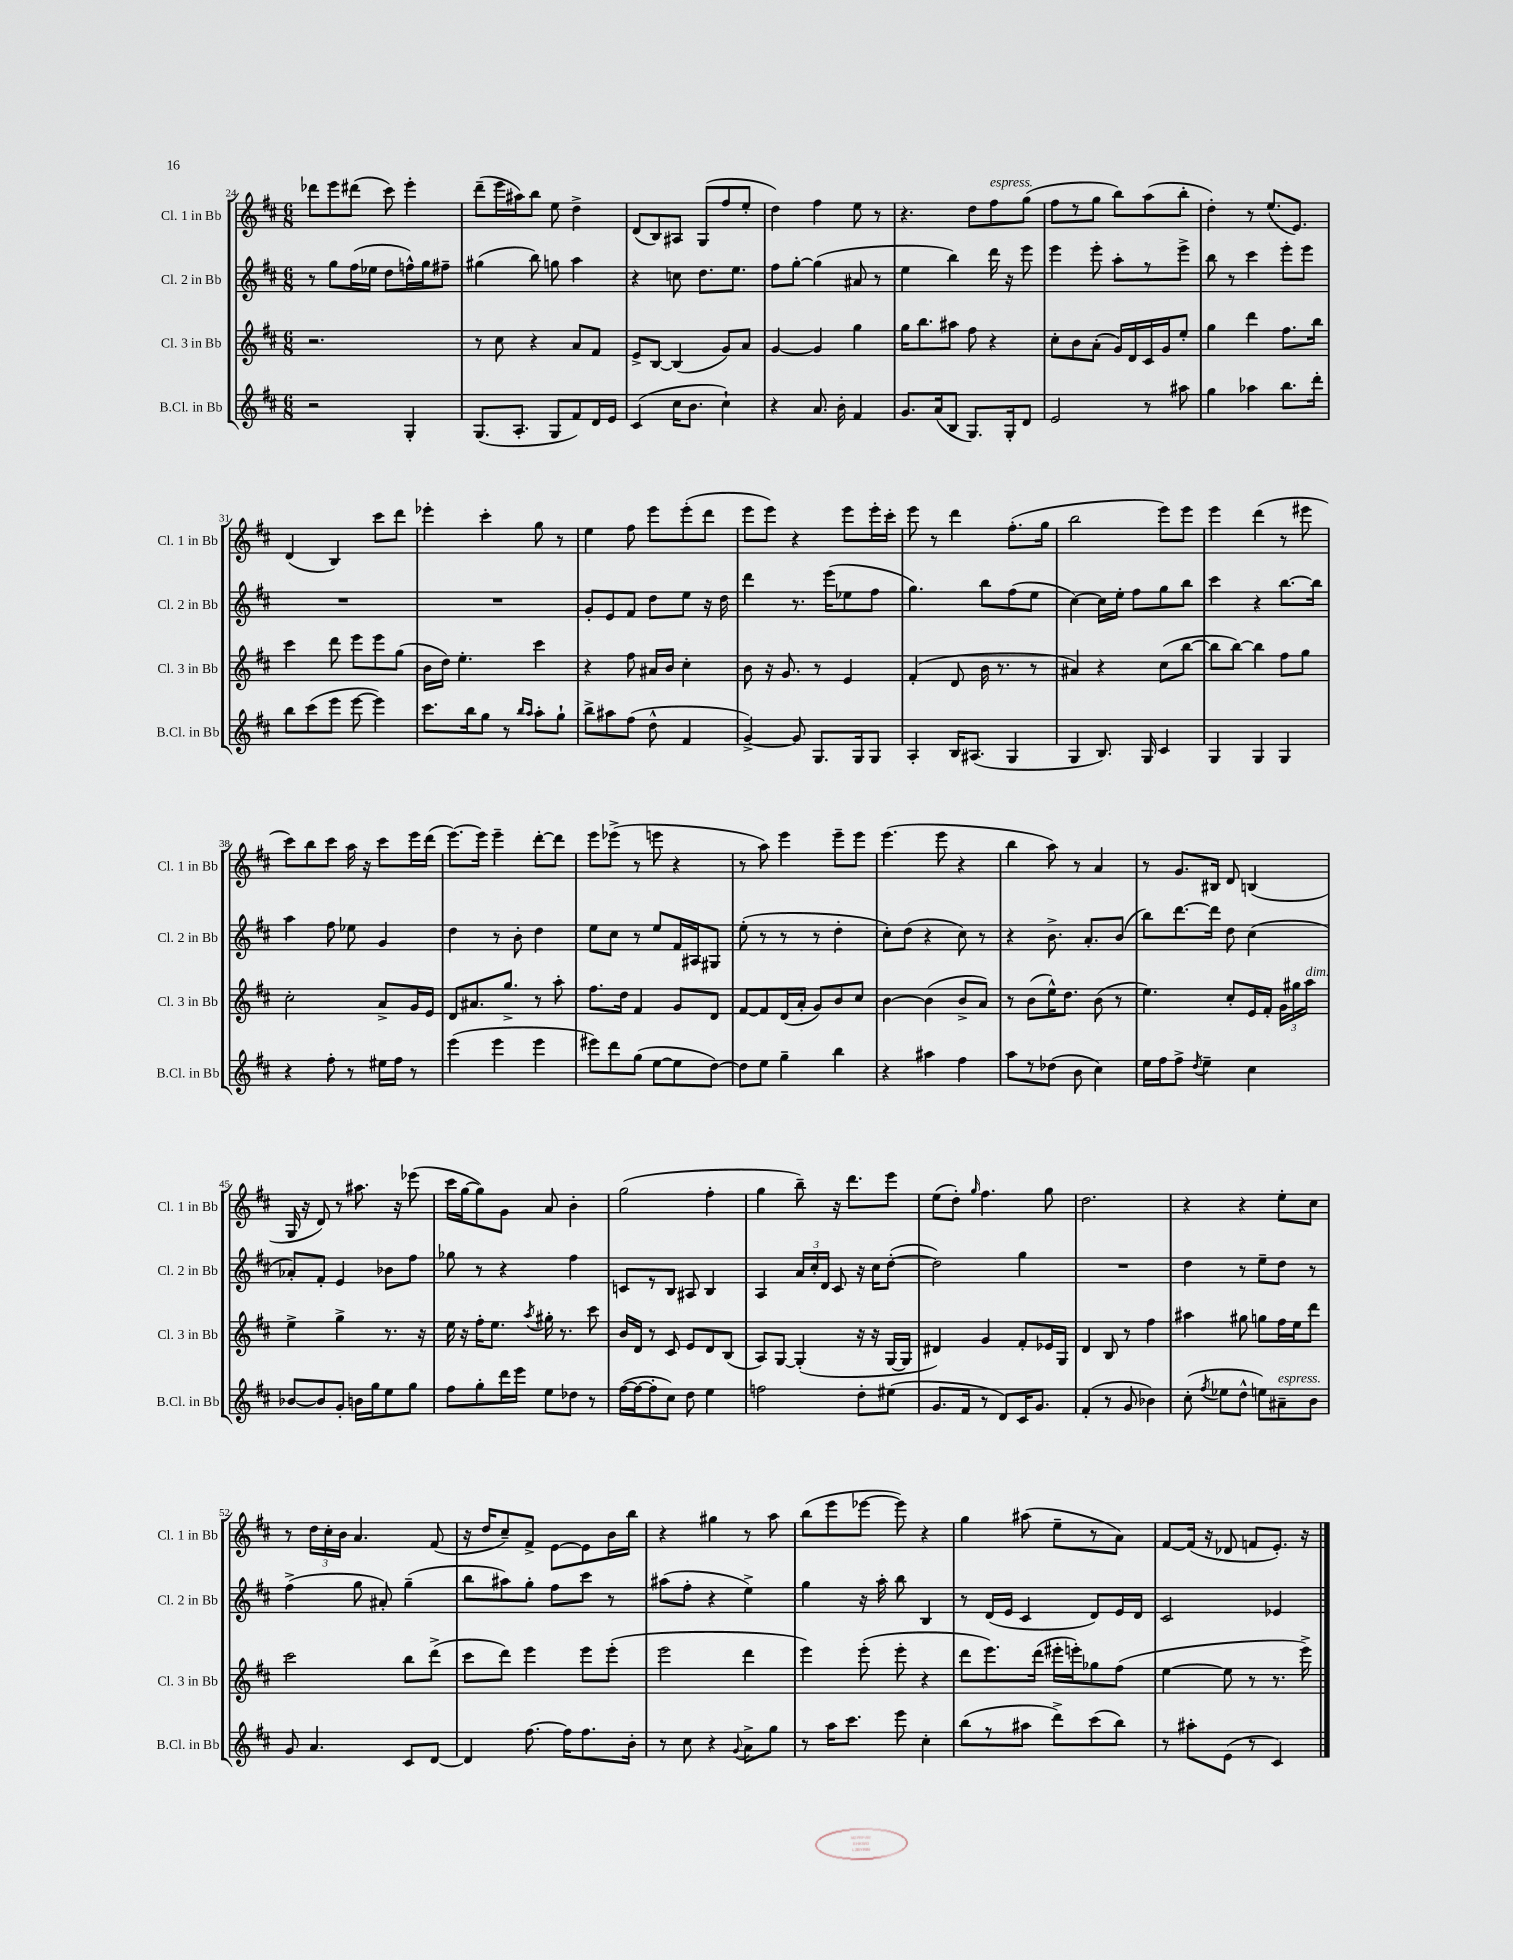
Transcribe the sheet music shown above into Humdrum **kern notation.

**kern	**kern	**kern	**kern
*part4	*part3	*part2	*part1
*staff4	*staff3	*staff2	*staff1
*I"B.Cl. in Bb	*I"Cl. 3 in Bb	*I"Cl. 2 in Bb	*I"Cl. 1 in Bb
*I'B.Cl. in Bb	*I'Cl. 3 in Bb	*I'Cl. 2 in Bb	*I'Cl. 1 in Bb
*clefG2	*clefG2	*clefG2	*clefG2
*k[f#c#]	*k[f#c#]	*k[f#c#]	*k[f#c#]
*M6/8	*M6/8	*M6/8	*M6/8
=24	=24	=24	=24
2r	2.r	8r	8ddd-X\L
.	.	8gg\L	8eee\
.	.	(16ff#\L	(8ddd#X\J
.	.	16ee-X\JJ	.
.	.	8dd\L	8ccc#\)
4G'/	.	16ffn^^\L)	4eee'\
.	.	16gg\J	.
.	.	8ff#X~\J	.
=25	=25	=25	=25
(8.G/L	8r	(4gg#X\	(8ddd~\L
.	8cc#\	.	16eee\L
8.A'/J	.	.	16aa#X\J)
.	4r	8bb\)	8bb\J
8G/L	.	8ggn\	8ee\
8f#/)	8a/L	4aa\	4dd^\
16d/L	8f#/J	.	.
16e/JJ	.	.	.
=26	=26	=26	=26
(4c#/	8e^/L	4r	(8d/L
.	[8B/J	.	8B/)
16cc#\KL	(4B/]	8ccn\	8A#X/J
8.b\J	.	.	.
.	.	8.dd\L	(8G/L
4cc#`\)	8g/L)	.	8ff#/
.	.	8.ee\J	.
.	8a/J	.	8ee'/J
=27	=27	=27	=27
4r	[4g/	8ff#\L	4dd\)
.	.	[8gg'\J	.
8.a/	4g/]	(4gg\]	4ff#\
16b'\	.	.	.
4f#/	4gg\	8a#X/	8ee\
.	.	8r	8r
=28	=28	=28	=28
8.g/L	16gg\KL	4ee\	4.r
.	8.bb\	.	.
(16a/k	.	.	.
8B/J	8aa#X\J	4bb\)	.
8.G/L)	8ff#\	.	8dd\L
!	!	!	!LO:TX:a:i:t=espress.
.	4r	16ddd\	8ff#\
16G'/k	.	16r	.
8d/J	.	8eee\	(8gg\J
=29	=29	=29	=29
2e/	8cc#'\L	4eee\	8ff#\L
.	8b\	.	8r
.	(8a'\J	8eee'\	8gg\J
.	16g/LL)	8aa'\L	8bb\L)
.	16d/	.	.
8r	16c#/	8r	(8aa\
.	16g/J	.	.
8aa#X\	8ee'/J	8eee^\J	8bb'\J
=30	=30	=30	=30
4gg\	4gg\	8bb\	4dd'\)
.	.	8r	.
4aa-X\	4ddd\	4ccc#\	8r
.	.	.	(8.ee/L
8.bb\L	8.ff#\L	8eee'\L	.
.	.	.	8.e/J)
.	.	8eee\J	.
16ddd'\Jk	16bb\Jk	.	.
!!LO:LB:g=z
=31	=31	=31	=31
8bb\L	4ccc#\	2.r	(4d/
(8ccc#\	.	.	.
8eee\J	8ddd\	.	4B/)
[8eee\	8eee\L	.	.
4eee\])	8eee\	.	8ccc#\L
.	(8gg\J	.	8ddd\J
=32	=32	=32	=32
8.ccc#\L	16b\LL	2.r	4eee-X'\
.	16dd\JJ)	.	.
.	4.ee'\	.	.
16bb\k	.	.	.
8gg\J	.	.	4ccc#'\
8r	.	.	.
16qqbb/LL	.	.	.
16qqaa/JJ	.	.	.
8aa'\L	4ccc#\	.	8gg\
8gg`\J	.	.	8r
=33	=33	=33	=33
8bb^\L	4r	8g'/L	4ee\
8aa#X\	.	8e/	.
(8ff#\J	8ff#\	8f#/J	8ff#\
8dd^^\	16a#X/LL	8dd\L	8eee\L
.	16b/JJ	.	.
4f#/	4cc#'\	8ee\J	(8eee'\
.	.	16r	8ddd\J
.	.	16dd\	.
=34	=34	=34	=34
[4g^/)	8b\	4ddd\	8eee\L
.	16r	.	8eee\J)
.	8.g/	.	.
8g/]	.	8.r	4r
8.G/L	8r	.	.
.	.	(16eee\KL	.
.	4e/	8ee-X\	8eee\L
16G/k	.	.	.
8G/J	.	8ff#\J	16eee'\L
.	.	.	16ccc#'\JJ
=35	=35	=35	=35
4A'/	(4f#'/	4.gg\)	8eee\
.	.	.	8r
16B/KL	8d/	.	4ddd\
(8.A#X/J	.	.	.
.	16b\	8bb\L	.
.	8.r	.	.
4G/	.	(8ff#\	(8.ff#'\L
.	8r	8ee\J	.
.	.	.	16gg\Jk
=36	=36	=36	=36
4G/	4a#X/)	[4cc#\)	2bb\
8.B/)	4r	16cc#\LL]	.
.	.	16ee'\JJ	.
.	.	8ff#\L	.
16G/	.	.	.
4c#/	(8cc#\L	8gg\	8eee\L)
.	[8bb\J	8bb\J	8eee\J
=37	=37	=37	=37
4G/	8bb\L]	4ccc#\	4eee\
.	[8bb\J)	.	.
4G/	4bb\]	4r	(4ddd\
4G/	8ff#\L	[8.bb\L	8r
.	8gg\J	.	8eee#X\
.	.	16bb\Jk]	.
!!LO:LB:g=z
=38	=38	=38	=38
4r	2cc#'\	4aa\	8ccc#\L)
.	.	.	8bb\
8ff#'\	.	8ff#\	8ccc#\J
8r	.	8ee-X\	16aa\
.	.	.	16r
16ee#X\LL	8a^/L	4g/	8ccc#\L
16ff#\JJ	.	.	.
8r	16g/L	.	16eee\L
.	16e/JJ	.	(16ddd\JJ
=39	=39	=39	=39
(4eee\	8d/L	4dd\	[8.eee\L)
.	8.a#X/	.	.
.	.	.	16eee\Jk]
4eee\	.	8r	4eee~\
.	8.gg^/J	.	.
.	.	8b'\	.
4eee\	8r	4dd\	[8ddd'\L
.	8aa'\	.	8ddd\J]
=40	=40	=40	=40
8eee#X\L)	8.ff#\L	8ee\L	8eee\L
8ddd\	.	8cc#\J	(8eee-X^\J
.	16dd\Jk	.	.
(8gg\J	4f#/	8r	8r
[8ee\L	.	8ee/L	8eeen\
8ee\]	8g/L	16f#/L	4r
.	.	16A#X/J	.
[8dd\J)	8d/J	8G#X/J	.
=41	=41	=41	=41
8dd\L]	[8f#/L	(8ee'\	8r
8ee\J	8f#/]	8r	8aa\)
4gg~\	(16d/L	8r	4eee\
.	16a'/JJ	.	.
.	8g/L)	8r	.
4bb\	8b/	4dd'\	8eee~\L
.	8cc#/J	.	8eee\J
=42	=42	=42	=42
4r	[4b\	8cc#'\L)	(4.eee\
.	.	(8dd\J	.
4aa#X\	(4b\]	4r	.
.	.	.	8eee\
4ff#\	8b^/L	8cc#\)	4r
.	8a/J)	8r	.
=43	=43	=43	=43
8aa\L	8r	4r	4bb\
8r	(8b\L	.	.
(8dd-X\J	16ee^^\K)	8.b^\	8aa\)
.	8.dd\J	.	.
8b\	.	.	8r
.	.	8.a'/L	.
4cc#\)	(8b\	.	4a/
.	8r	(8b/J	.
=44	=44	=44	=44
16ee\LL	4.ee\)	8bb\L)	8r
16ff#\J	.	.	.
8ff#^\J	.	[8.ddd\	8.g/L
8qdd/	.	.	.
4ee~\	.	.	.
.	.	16ddd\Jk]	16B#X/Jk
.	8cc#'/L	8dd\	8d/
4cc#\	16e/L	(4cc#\	(4Bn/
.	16f#'/JJ	.	.
.	24g\LL	.	.
.	24gg#X\	.	.
!	!LO:TX:a:i:t=dim.	!	!
.	24aa\JJ	.	.
!!LO:LB:g=z
=45	=45	=45	=45
[8b-X/L	4ee^\	8a-X'/L)	16G/
.	.	.	16r
8b-/]	.	8f#'/J	8d/)
8g'/J	4gg^\	4e/	8r
16bn\LL	.	.	8.aa#X\
16gg\J	.	.	.
8ee\	8.r	8b-X\L	.
.	.	.	16r
8gg\J	.	8ff#\J	(8eee-X\
.	16r	.	.
=46	=46	=46	=46
8ff#\L	16ee\	8gg-X\	16ccc#\LL
.	16r	.	[16gg\J
8gg'\	16ff#'\KL	8r	8gg\])
.	8.ee\J	.	.
16ddd\L	.	4r	8g\J
16eee\JJ	.	.	.
.	8qaa/	.	.
8ee\L	16gg#X'\	.	8a/
.	8.r	.	.
8dd-X\J	.	4ff#\	4b'\
8r	8ccc#\	.	.
=47	=47	=47	=47
([16ff#\LL	16b/LL	8cn/L	(2gg\
16ff#\J_	16d/JJ	.	.
8ff#'\]	8r	8r	.
8cc#\J)	8c#/	8B/J	.
8dd\	8e/L	8A#X/	.
4ee\	8d/	4B/	4ff#'\
.	(8B/J	.	.
=48	=48	=48	=48
2ffn\	8A/L)	4A/	4gg\
.	[8G/J	.	.
.	(4G'/]	24a/LL	8bb~\)
.	.	24cc#'/	.
.	.	24d/JJ	.
.	.	8c#/	16r
.	.	.	8.ddd\L
8dd'\L	16r	16r	.
.	16r	16cc#\KL	.
(8ee#X\J	[16G/LL	([8dd'\J	8eee\J
.	16G/JJ]	.	.
=49	=49	=49	=49
8.g/L	4d#X/)	2dd\])	(8ee\L
.	.	.	8dd'\J)
16f#/Jk	.	.	.
.	.	.	16qqgg/
8r	4g/	.	4.ff#\
8d/L)	.	.	.
16c#/K	8f#'/L	4gg\	.
8.g/J	.	.	.
.	16e-X/L	.	8gg\
.	16G/JJ	.	.
=50	=50	=50	=50
(4f#'/	4d/	2.r	2.dd\
8r	8B/	.	.
8g/	8r	.	.
4b-X\)	4ff#\	.	.
=51	=51	=51	=51
(8cc#'\	4aa#X\	4dd\	4r
8qff#/	.	.	.
8ee-X\L	.	.	.
8dd^^\J	8gg#X\	8r	4r
8een\L)	8ggn\L	8ee~\L	.
!LO:TX:a:i:t=espress.	!	!	!
8a#X~\	16ff#\L	8dd\J	8ee'\L
.	16ee\J	.	.
8b\J	8ddd\J	8r	8cc#\J
!!LO:LB:g=z
=52	=52	=52	=52
8g/	2ccc#\	(4ff#^\	8r
4.a/	.	.	24dd\LL
.	.	.	24cc#'\
.	.	.	24b\JJ
.	.	8gg\	4.a/
.	.	8a#X'/)	.
8c#/L	8bb\L	(4gg~\	.
[8d/J	(8ddd^\J	.	(8f#/
=53	=53	=53	=53
4d/]	8ccc#\L	8bb\L	16r
.	.	.	16dd/KL
.	8ddd\J)	8aa#X\)	8cc#~/)
[8.ff#\	4eee\	8gg'\J	8f#^/J
.	.	8ff#\L	[8e\L
16ff#\KL]	.	.	.
8.ff#\	8eee\L	8ccc#\J	8e\]
.	(8eee'\J	8r	16b\L
16b'\Jk	.	.	16bb\JJ
=54	=54	=54	=54
8r	2eee\	(8aa#X\L	4r
8cc#\	.	8ff#'\J	.
4r	.	4r	4gg#X\
8qqg/	.	.	.
8a^\L	4ddd\	4ee^\)	8r
8gg\J	.	.	8aa\
=55	=55	=55	=55
8r	4eee\)	4gg\	(8bb\L
16aa\KL	.	.	8eee\
8.ccc#\J	.	.	.
.	(8eee'\	16r	[8eee-X\J
.	.	16aa'\	.
8eee\	8eee'\	8bb\	8eee-\])
4cc#'\	4r	4B/	4r
=56	=56	=56	=56
(8bb\L	8ddd\L	8r	4gg\
8r	8.eee\)	(16d/LL	.
.	.	16e/JJ	.
8aa#X\J	.	4c#/	(8aa#X\
.	(16ddd\Jk	.	.
8ddd^\L)	16eee#X'\LL	.	8ee~\L
.	16eeen'\J)	.	.
(8ccc#\	8gg-X\	8d/L)	8r
8bb\J)	(8ff#\J	16e/L	8a\J)
.	.	16d/JJ	.
=57	=57	=57	=57
8r	[4ee\	2c#/	[8f#/L
8aa#X'\L	.	.	(16f#/Jk]
.	.	.	16r
(8e\J	8ee\]	.	8d-X/
8r	8r	.	8fn/L
4c#/)	8.r	4e-X/	8.e'/J)
.	16eee^\)	.	16r
==	==	==	==
*-	*-	*-	*-
